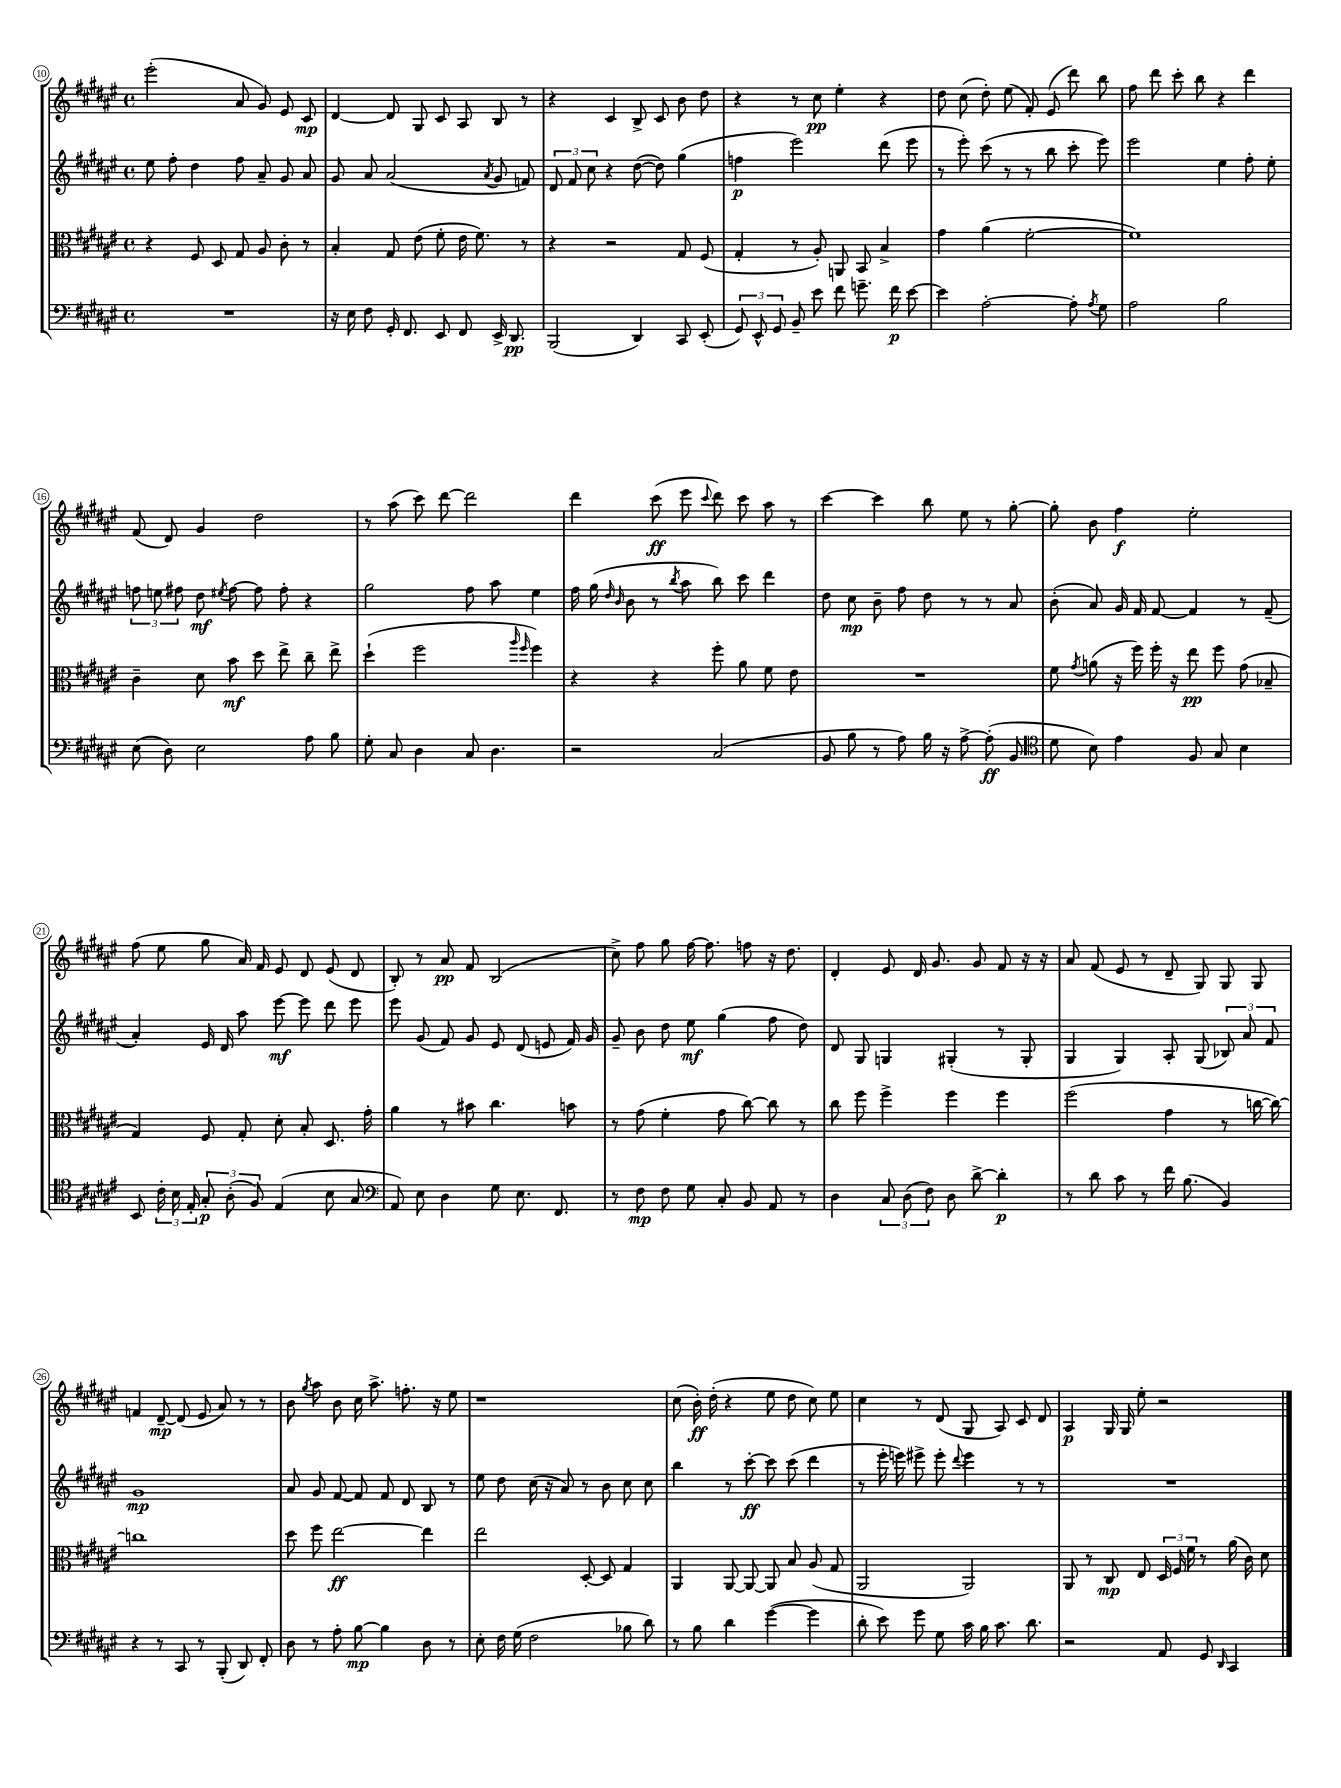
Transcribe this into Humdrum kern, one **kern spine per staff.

**kern	**kern	**kern	**kern
*staff4	*staff3	*staff2	*staff1
*clefF4	*clefC3	*clefG2	*clefG2
*k[f#c#g#d#a#e#]	*k[f#c#g#d#a#e#]	*k[f#c#g#d#a#e#]	*k[f#c#g#d#a#e#]
*M4/4	*M4/4	*M4/4	*M4/4
*met(c)	*met(c)	*met(c)	*met(c)
1r	4r	8ee#\	(2eee#'\
.	.	8ff#'\	.
.	8F#/	4dd#\	.
.	8D#/	.	.
.	8G#/	8ff#\	8a#/
.	8A#/	8a#~/	8g#/)
.	8c#'\	8g#/	8e#/
.	8r	8a#/	8c#/
=	=	=	=
16r	4B'/	8g#/	[4d#/
16E#\	.	.	.
8F#\	.	8a#/	.
16GG#'/	8G#/	(2a#/	8d#/]
8.FF#/	.	.	.
.	(8e#\	.	8G#/
8EE#/	8f#'\	.	8c#/
8FF#/	16e#\	.	8A#/
.	8.f#\)	.	.
.	.	8qa#/	.
16EE#^/	.	8g#/	8B/
8.DD#/	.	.	.
.	8r	8f/)	8r
=	=	=	=
(2BBB/	4r	12d#/	4r
.	.	12f#/	.
.	.	12cc#\	.
.	2r	4r	4c#/
4DD#/)	.	([8dd#\	8B^/
.	.	8dd#\])	8c#/
8CC#/	8G#/	(4gg#\	8b\
(8EE#'/	(8F#/	.	8dd#\
=	=	=	=
12GG#/)	4G#'/	4ff\	4r
12EE#^^/	.	.	.
12GG#/	.	.	.
8BB~/	8r	2eee#\)	8r
8e#\	8A#'/)	.	8cc#\
8f#\	8AA/	.	4ee#'\
8.g~\	8BB/	.	.
.	4B^/	(8ddd#\	4r
16f#\	.	.	.
[8e#\	.	8eee#\	.
=	=	=	=
4e#\]	4g#\	8r	8dd#\
.	.	8eee#'\)	(8cc#\
[2A#'\	(4a#\	(8ccc#\	8dd#'\)
.	.	8r	(8ee#\
.	[2f#'\	8r	8f#'/)
.	.	8bb\	(8e#/
8A#'\]	.	8ccc#'\	8ddd#\)
8qA#/	.	.	.
8G#\	.	8eee#\)	8bb\
=	=	=	=
2A#\	1f#])	2eee#\	8ff#\
.	.	.	8ddd#\
.	.	.	8ccc#'\
.	.	.	8bb\
2B\	.	4ee#\	4r
.	.	8ff#'\	4ddd#\
.	.	8ee#'\	.
=	=	=	=
(8E#\	4c#~\	12ff\	(8f#/
.	.	12ee\	.
8D#\)	.	.	8d#/)
.	.	12ff#\	.
2E#\	8d#\	8dd#\	4g#/
.	.	8qee#/	.
.	8b\	[8ff#\	.
.	8dd#\	8ff#\]	2dd#\
.	8ee#^\	8ff#'\	.
8A#\	8cc#~\	4r	.
8B\	8ee#^\	.	.
=	=	=	=
8G#'\	(4dd#`\	2gg#\	8r
8C#/	.	.	(8aa#\
4D#\	2ff#\	.	8ccc#\)
.	.	.	[8ddd#\
8C#/	.	8ff#\	2ddd#\]
4.D#\	.	8aa#\	.
.	16qqaa#/	.	.
.	16qqff#/	.	.
.	4ff#\)	4ee#\	.
=	=	=	=
2r	4r	16ff#\	4ddd#\
.	.	(16gg#\	.
.	.	16qqdd#/	.
.	.	16qqb/	.
.	.	8b\	.
.	4r	8r	(8ccc#\
.	.	8qbb/	.
.	.	8aa#\	8eee#\
.	.	.	8qqccc#/
(2C#/	8ff#'\	8bb\)	8ddd#\)
.	8a#\	8ccc#\	8ccc#\
.	8f#\	4ddd#\	8aa#\
.	8e#\	.	8r
=	=	=	=
8BB/	1r	8dd#\	[4ccc#\
8B\	.	8cc#\	.
8r	.	8b~\	4ccc#\]
8A#\)	.	8ff#\	.
16B\	.	8dd#\	8bb\
16r	.	.	.
[8A#^\	.	8r	8ee#\
(8A#'\]	.	8r	8r
8BB/	.	8a#/	[8gg#'\
=	=	=	=
*clefC4	*	*	*
8d#\	8f#\	(8b'\	8gg#'\]
.	8qg#/	.	.
8B\)	(8a\	8a#/)	8b\
4e#\	16r	16g#/	4ff#\
.	16ff#\)	16f#/	.
.	16ff#'\	[8f#/	.
.	16r	.	.
8F#/	8ee#\	4f#/]	2ee#'\
8G#/	8ff#\	.	.
4B\	(8g#\	8r	.
.	8B-~/	(8f#~/	.
=	=	=	=
8BB/	4G#/)	4a#'/)	(8ff#\
24c#'\	.	.	8ee#\
24B\	.	.	.
24E#'/	.	.	.
12G#'/	8F#/	16e#/	8gg#\
.	.	16d#/	.
(12A#'\	.	.	.
.	8G#'/	8aa#\	16a#/)
12F#/)	.	.	.
.	.	.	16f#/
(4E#/	8d#'\	[8eee#\	8e#/
.	8B'/	8eee#\]	8d#/
8B\	8.D#/	8ddd#\	(8e#/
8G#/	.	8eee#\	8d#/
.	16g#'\	.	.
=	=	=	=
*clefF4	*	*	*
8AA#/)	4a#\	8eee#\	8B'/)
8E#\	.	(8g#/	8r
4D#\	8r	8f#/)	8a#/
.	8b#\	8g#/	8f#/
8G#\	4.cc#\	8e#/	(2B/
8.E#\	.	(8d#/	.
.	.	8e/	.
8.FF#/	.	.	.
.	8b\	16f#/)	.
.	.	16g#/	.
=	=	=	=
8r	8r	8g#~/	8cc#^\)
8F#\	(8g#\	8b\	8ff#\
8F#\	4f#'\	8dd#\	8gg#\
8G#\	.	8ee#\	[16ff#\
.	.	.	8.ff#\]
8C#'/	8g#\	(4gg#\	.
8BB/	[8cc#\)	.	8ff\
8AA#/	8cc#\]	8ff#\	16r
.	.	.	8.dd#\
8r	8r	8dd#\)	.
=	=	=	=
4D#\	8cc#\	8d#/	4d#'/
.	8ff#\	8G#/	.
12C#/	4ff#^\	4G/	8e#/
(12D#\	.	.	.
.	.	.	16d#/
12F#\)	.	.	.
.	.	.	8.g#/
8D#\	4ff#\	(4G#'/	.
[8d#^\	.	.	8g#/
4d#'\]	4ff#\	8r	8f#/
.	.	8G#'/	16r
.	.	.	16r
=	=	=	=
8r	(2ff#\	4G#/	8a#/
8d#\	.	.	(8f#/
8c#\	.	4G#/)	8e#/
8r	.	.	8r
16f#\	4g#\	8A#'/	8d#~/
(8.B\	.	.	.
.	.	(8G#/	8G#/)
4BB/)	8r	12B-/)	8G#/
.	.	12a#/	.
.	[16cc\	.	8G#/
.	.	12f#/	.
.	16cc\_)	.	.
=	=	=	=
4r	1cc]	1g#	4f/
8r	.	.	[8d#~/
8CC#/	.	.	(8d#/]
8r	.	.	8e#/
(8BBB'/	.	.	8a#/)
8DD#/)	.	.	8r
8FF#'/	.	.	8r
=	=	=	=
8D#\	8dd#\	8a#/	8b\
.	.	.	8qgg#/
8r	8ff#\	8g#/	8aa#\
8A#'\	[2ee#\	[8f#/	8b\
[8B\	.	8f#/]	16cc#\
.	.	.	8.aa#^\
4B\]	.	8f#/	.
.	.	8d#/	8.ff'\
8D#\	4ee#\]	8B/	.
.	.	.	16r
8r	.	8r	8ee#\
=	=	=	=
8E#'\	2ee#\	8ee#\	1r
16F#\	.	8dd#\	.
(16G#\	.	.	.
2F#\	.	(16cc#\	.
.	.	16r	.
.	.	8a#/)	.
.	[8D#'/	8r	.
.	8D#/]	8b\	.
8B-\	4G#/	8cc#\	.
8d#\)	.	8cc#\	.
=	=	=	=
8r	4AA#/	4bb\	(8cc#\
8B\	.	.	16b'\)
.	.	.	(16dd#'\
4d#\	[8AA#/	8r	4r
.	8AA#/_	[8ccc#'\	.
([4g#\	8AA#/]	8ccc#\]	8ee#\
.	8B/	(8ccc#\	8dd#\
4g#\]	(8A#/	4ddd#\	8cc#\)
.	8G#/	.	8ee#\
=	=	=	=
8d#'\	2AA#/	8r	4cc#\
8e#\)	.	16eee#'\	.
.	.	16eee\)	.
8g#\	.	8eee#^\	8r
8G#\	.	8eee#'\	(8d#/
.	.	8qqddd#/	.
16c#\	2AA#/)	4eee#\	8G#/
16B\	.	.	.
8.c#\	.	.	8A#/)
.	.	8r	8c#/
8.d#\	.	.	.
.	.	8r	8d#/
=	=	=	=
2r	8AA#/	1r	4A#/
.	8r	.	.
.	8C#/	.	16G#/
.	.	.	16G#/
.	8E#/	.	8ee#'\
8AA#/	24D#/	.	2r
.	24F#/	.	.
.	24f#\	.	.
8GG#/	8r	.	.
16qqDD#/	.	.	.
4CC#/	(16a#\	.	.
.	16c#\)	.	.
.	8d#\	.	.
==	==	==	==
*-	*-	*-	*-
